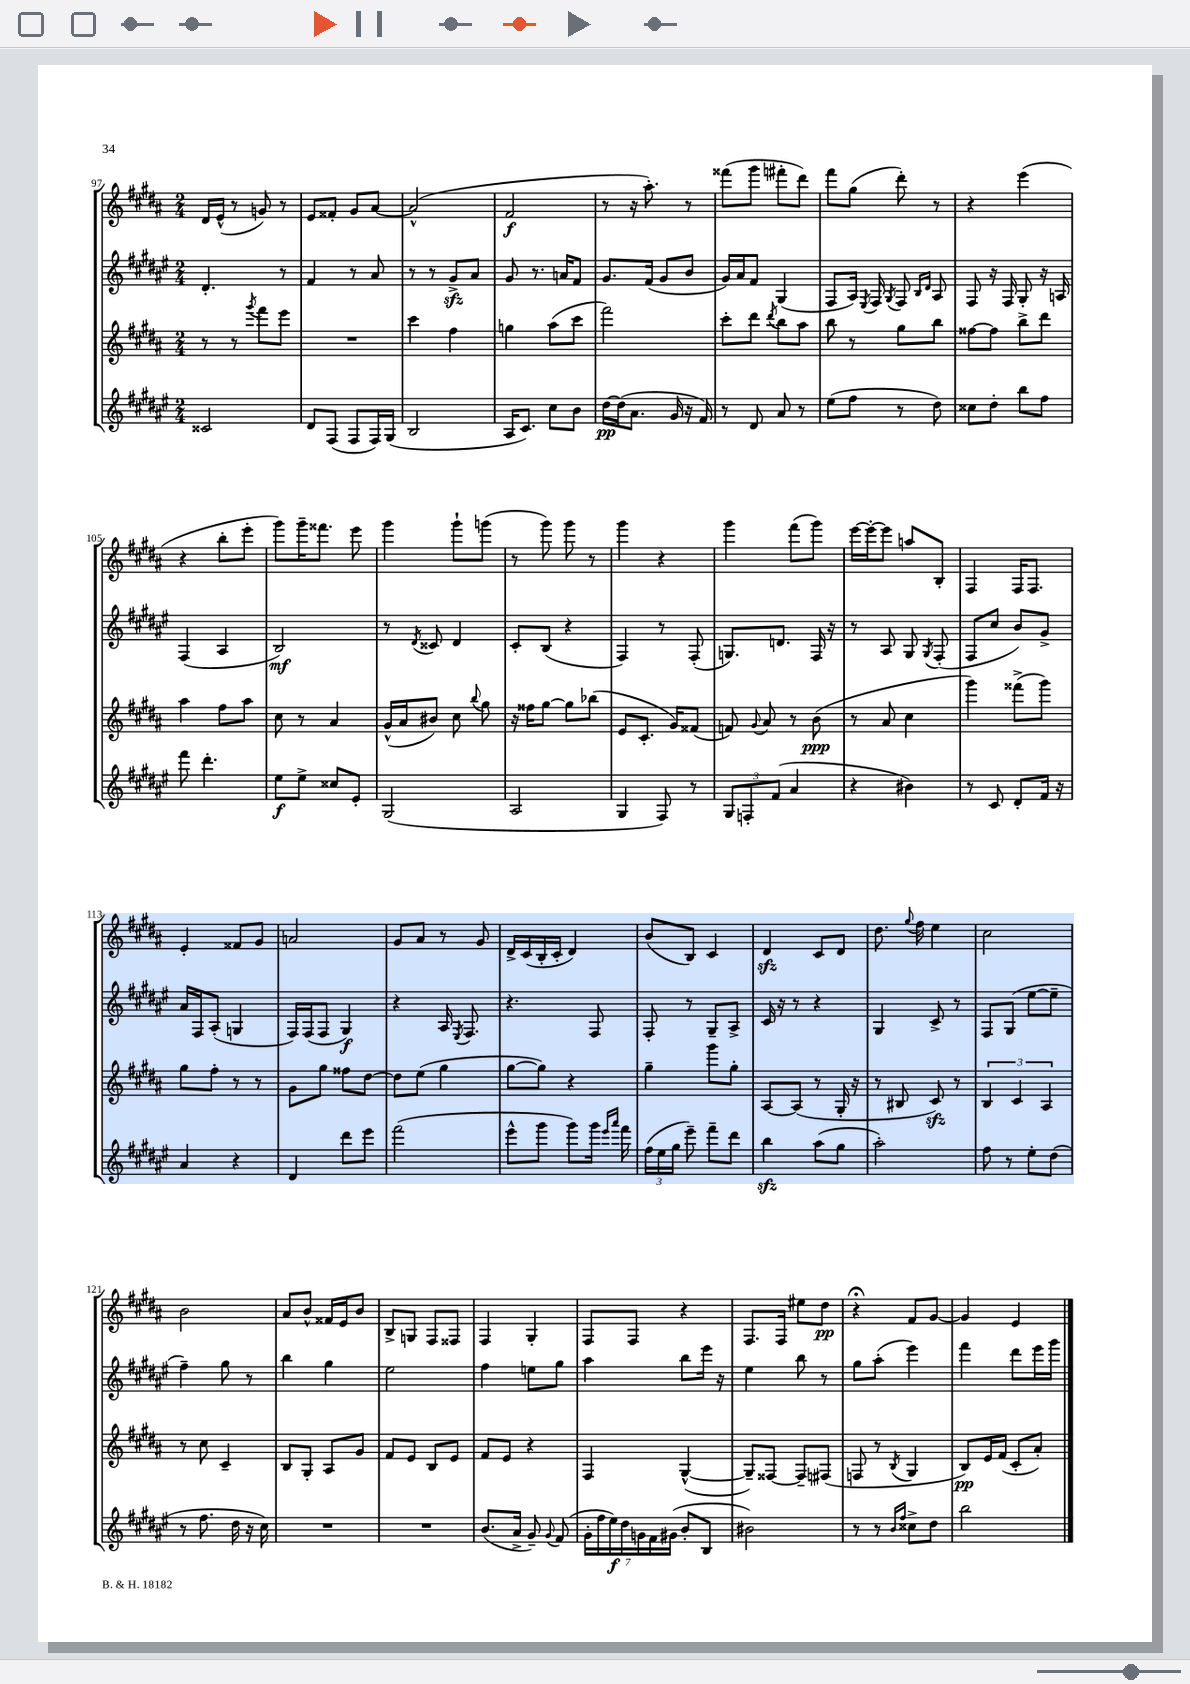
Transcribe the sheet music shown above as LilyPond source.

<<
\new StaffGroup <<
\new Staff = "s0" {
    \clef treble \key b \major \numericTimeSignature \time 2/4
    \autoBeamOff dis'16[ e'16]-^( r8 g'8) r8 |
    e'8[ fisis'8]-. gis'8[ ais'8]~ |
    ais'2-^( |
    fis'2\f |
    r8 r16 ais''8.-.) r8 |
    fisis'''8[( gis'''8] fis'''8[-. dis'''8]) |
    fis'''8[ gis''8]( dis'''8-.) r8 |
    r4 e'''4( |
    r4 b''8[-. e'''8]-. |
    gis'''8[) gis'''16-- fisis'''8.] e'''8 |
    gis'''4 gis'''8[-! g'''8]( |
    r8 gis'''8) gis'''8 r8 |
    gis'''4 r4 |
    gis'''4 fis'''8[( gis'''8]) |
    e'''16[~ e'''16~-. e'''8] a''8[ b8]-. |
    fis4 fis16[ fis8.] |
    e'4-. fisis'8[ gis'8] |
    a'2 |
    gis'8[ ais'8] r8 gis'8 |
    dis'16[-> cis'16( b16-. cis'16]-. dis'4) |
    b'8[( b8]) cis'4 |
    dis'4\sfz cis'8[ dis'8] |
    dis''8. \appoggiatura { gis''8 } fis''16 e''4 |
    cis''2 |
    b'2 |
    ais'8[ b'8]-^ fisis'16[ e'16 b'8] |
    b8[-> g8] fis8[ fisis8] |
    fis4 gis4-. |
    fis8[ fis8] r4 |
    fis8.[ fis16] eis''8[ dis''8]\pp |
    r4\fermata fis'8[ gis'8]~ |
    gis'4 e'4 \bar "|." |
}
\new Staff = "s1" {
    \clef treble \key fis \major \numericTimeSignature \time 2/4
    \autoBeamOff dis'4.-. r8 |
    fis'4 r8 ais'8 |
    r8 r8 gis'8[->\sfz ais'8] |
    gis'8 r8. a'16[ fis'8] |
    gis'8.[ fis'16]( gis'8[ b'8] |
    gis'16[) ais'16 fis'8] gis4( |
    fis8[ ais16]) \acciaccatura { eis8 } fis16 \acciaccatura { gis8 } fis8 \grace { b16[ dis'16] } ais8 |
    fis8 r16 fis16 gis8-. r16 a16 |
    fis4( ais4 |
    b2\mf) |
    r8 \acciaccatura { dis'8 } cisis'8 dis'4 |
    cis'8[-. b8]( r4 |
    fis4) r8 fis8-.( |
    g8.[) d'8.] fis16 r16 |
    r8 ais8 gis8 \acciaccatura { gis8 } fis8-.( |
    fis8[ cis''8] b'8[) gis'8]-> |
    ais'16[ fis16 ais8]-.( g4 |
    fis16[) fis16( fis8] gis4\f) |
    r4 ais16 \acciaccatura { eis8 } fis8. |
    r4. fis8 |
    fis8-. r8 gis8[-- ais8]-> |
    cis'16 r16 r8 r4 |
    gis4 cis'8-> r8 |
    fis8[ gis8]( eis''8[~ eis''8]-- |
    fis''4--) gis''8 r8 |
    b''4 gis''4 |
    eis''2 |
    fis''4 e''8[ gis''8] |
    ais''4 b''8[ eis'''16] r16 |
    eis''4 b''8 r8 |
    gis''8[ ais''8]-.( eis'''4) |
    fis'''4 dis'''8[ eis'''16 gis'''16] \bar "|." |
}
\new Staff = "s2" {
    \clef treble \key b \major \numericTimeSignature \time 2/4
    \autoBeamOff r8 r8 \acciaccatura { gis'''8 } fis'''8[ e'''8] |
    R2 |
    cis'''4 fis''4 |
    g''4 ais''8[( cis'''8] |
    fis'''2) |
    cis'''8[-. dis'''8] \acciaccatura { dis'''8 } b''8[ ais''8] |
    b''8 r8 gis''8[ b''8] |
    fisis''8[~ fisis''8] b''8[-> dis'''8] |
    ais''4 fis''8[ ais''8] |
    cis''8 r8 ais'4 |
    gis'16[-^( ais'16 bis'8]) cis''8 \appoggiatura { b''8 } gis''8 |
    r16 fisis''16[ gis''8]~ gis''8[ bes''8]( |
    e'8[ cis'8.]-. gis'16[) fisis'8]( |
    f'8) \appoggiatura { gis'8 } ais'8 r8 b'8\ppp( |
    r8 ais'8 cis''4 |
    gis'''4) fisis'''8[->( gis'''8]) |
    gis''8[ fis''8]-. r8 r8 |
    gis'8[ gis''8] fisis''8[ dis''8]~ |
    dis''8[ e''8]( gis''4 |
    gis''8[~ gis''8]) r4 |
    gis''4-- gis'''8[ gis''8]-. |
    ais8[~ ais8]( r8 gis16-. r16 |
    r8 bis8 cis'8\sfz) r8 |
    \tuplet 3/2 { b4 cis'4 ais4 } |
    r8 cis''8 cis'4-- |
    b8[ gis8]-. ais8[ gis'8] |
    fis'8[ e'8] b8[ e'8] |
    fis'8[ e'8] r4 |
    fis4 gis4~-^( |
    gis8[--) fisis8]~ fisis8[-- fis8]( |
    f8 r8 \acciaccatura { b8 } gis4 |
    b8[\pp) e'16 fis'16]( cis'8[-. ais'8]-.) \bar "|." |
}
\new Staff = "s3" {
    \clef treble \key fis \major \numericTimeSignature \time 2/4
    \autoBeamOff cisis'2 |
    dis'8[ fis8]( fis8[ fis16) gis16]( |
    b2 |
    ais16[ cis'8.]) cis''8[ b'8] |
    dis''16[~\pp dis''16( ais'8.] gis'16 r16 fis'16) |
    r8 dis'8 ais'8 r8 |
    eis''8[( fis''8] r8 dis''8) |
    cisis''8[ dis''8]-. b''8[ fis''8] |
    fis'''8 dis'''4.-. |
    eis''8[\f eis''8]-> cisis''8[ eis'8]-. |
    gis2( |
    ais2 |
    gis4 fis8) r8 |
    \tuplet 3/2 { gis8[ f8-. fis'8]( } ais'4 |
    r4 bis'4) |
    r8 cis'8 dis'8[-. fis'16] r16 |
    ais'4 r4 |
    dis'4 dis'''8[ eis'''8] |
    fis'''2( |
    eis'''8[-^ gis'''8] gis'''8[) gis'''16] \grace { eis'''16[ ais'''16] } fis'''16 |
    \tuplet 3/2 { fis''16[( eis''16 gis''16] } eis'''8--) fis'''8[-- dis'''8] |
    b''4\sfz ais''8[( gis''8] |
    ais''2-.) |
    fis''8 r8 eis''8[-. dis''8]( |
    r8 fis''8. dis''16 r16 cis''16) |
    R2 |
    R2 |
    b'8.[( ais'16]-> gis'8--) \appoggiatura { gis'8 } fis'8( |
    \tuplet 7/4 { gis'16[-. fis''16 eis''16\f) dis''16 g'16 fis'16 gis'16]( } b'8[-. b8] |
    bis'2) |
    r8 r8 \grace { b'16[ fis''16] } cisis''8[-> dis''8] |
    b''2 \bar "|." |
}
>>
>>
\layout { \context { \Score currentBarNumber = #97 } }
